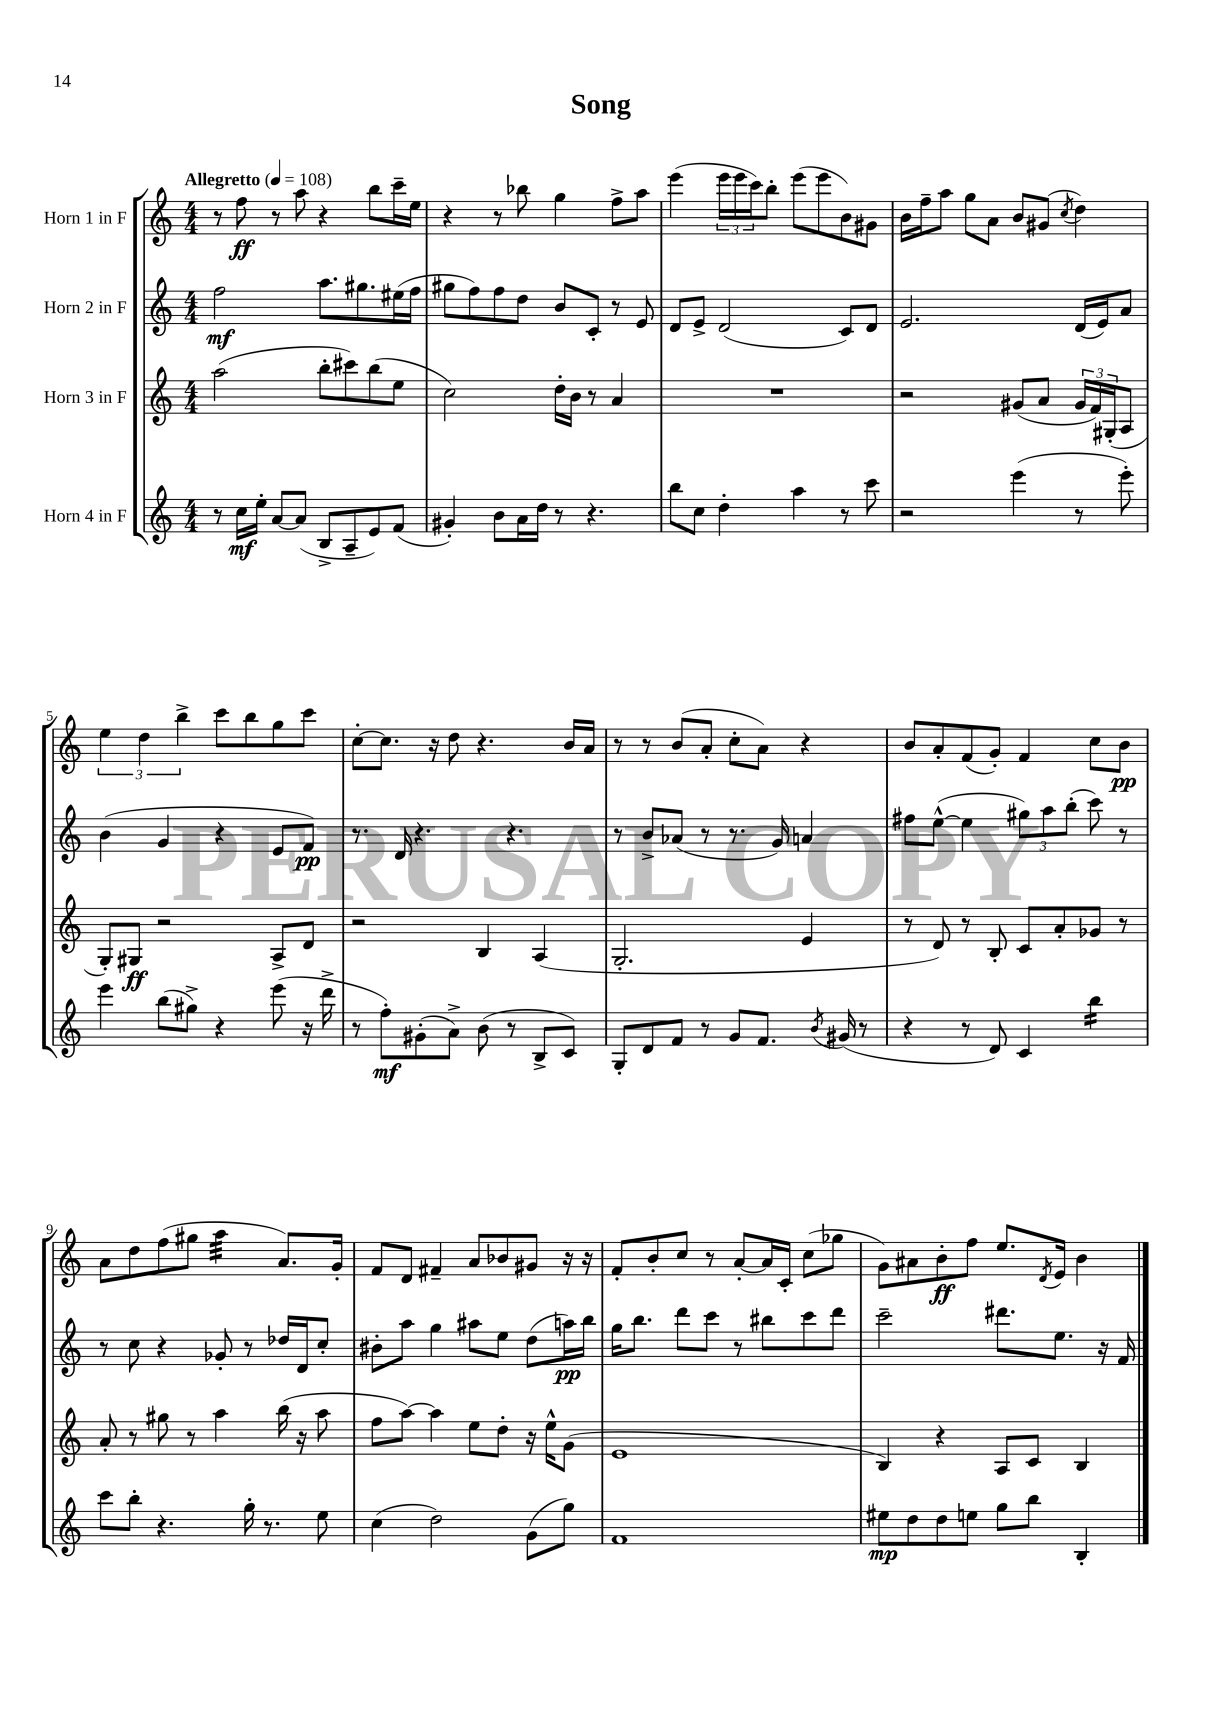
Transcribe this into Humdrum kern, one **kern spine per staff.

**kern	**dynam	**kern	**dynam	**kern	**dynam	**kern	**dynam
*part4	*part4	*part3	*part3	*part2	*part2	*part1	*part1
*staff4	*staff4	*staff3	*staff3	*staff2	*staff2	*staff1	*staff1
*I"Horn 4 in F	*	*I"Horn 3 in F	*	*I"Horn 2 in F	*	*I"Horn 1 in F	*
*clefG2	*	*clefG2	*	*clefG2	*	*clefG2	*
*k[]	*	*k[]	*	*k[]	*	*k[]	*
*M4/4	*	*M4/4	*	*M4/4	*	*M4/4	*
*MM108	*	*MM108	*	*MM108	*	*MM108	*
=1	=1	=1	=1	=1	=1	=1	=1
!	!	!	!	!	!	!LO:TX:a:B:t=Allegretto	!
8r	.	(2aa\	.	2ff\	mf	8r	.
16cc\LL	mf	.	.	.	.	8ff\	ff
16ee'\JJ	.	.	.	.	.	.	.
[8a/L	.	.	.	.	.	8r	.
(8a/J]	.	.	.	.	.	8aa\	.
8B^/L	.	8bb'\L	.	8.aa\L	.	4r	.
8A~/	.	8ccc#X\)	.	.	.	.	.
.	.	.	.	8.gg#X\	.	.	.
8e/)	.	(8bb\	.	.	.	8bb\L	.
(8f/J	.	8ee\J	.	(16ee#X\L	.	16ccc~\L	.
.	.	.	.	16ff\JJ	.	16ee\JJ	.
=2	=2	=2	=2	=2	=2	=2	=2
4g#X'/)	.	2cc\)	.	8gg#X\L	.	4r	.
.	.	.	.	8ff\)	.	.	.
8b\L	.	.	.	8ff\	.	8r	.
16a\L	.	.	.	8dd\J	.	8bb-X\	.
16dd\JJ	.	.	.	.	.	.	.
8r	.	16dd'\LL	.	8b/L	.	4gg\	.
.	.	16b\JJ	.	.	.	.	.
4.r	.	8r	.	8c'/J	.	.	.
.	.	4a/	.	8r	.	8ff^\L	.
.	.	.	.	8e/	.	8aa\J	.
=3	=3	=3	=3	=3	=3	=3	=3
8bb\L	.	1r	.	8d/L	.	(4eee\	.
8cc\J	.	.	.	8e^/J	.	.	.
4dd'\	.	.	.	(2d/	.	24eee\LL	.
.	.	.	.	.	.	24eee\	.
.	.	.	.	.	.	24ccc\J)	.
.	.	.	.	.	.	8bb'\J	.
4aa\	.	.	.	.	.	(8eee\L	.
.	.	.	.	.	.	8eee\	.
8r	.	.	.	8c/L)	.	8b\)	.
8ccc\	.	.	.	8d/J	.	8g#X\J	.
=4	=4	=4	=4	=4	=4	=4	=4
2r	.	2r	.	2.e/	.	16b\LL	.
.	.	.	.	.	.	16ff~\J	.
.	.	.	.	.	.	8aa\J	.
.	.	.	.	.	.	8gg\L	.
.	.	.	.	.	.	8a\J	.
(4eee\	.	(8g#X/L	.	.	.	8b/L	.
.	.	8a/J	.	.	.	(8g#X/J	.
.	.	.	.	.	.	8qcc/	.
8r	.	24g#/LL	.	(16d/LL	.	4dd\)	.
.	.	24f/)	.	.	.	.	.
.	.	.	.	16e/J)	.	.	.
.	.	(24G#X'/J	.	.	.	.	.
8eee'\)	.	8A/J	.	8a/J	.	.	.
!!LO:LB:g=z
=5	=5	=5	=5	=5	=5	=5	=5
4eee\	.	8G'/L)	.	(4b\	.	6ee\	.
.	.	8G#X/J	ff	.	.	.	.
.	.	.	.	.	.	6dd\	.
(8bb\L	.	2r	.	4g/	.	.	.
.	.	.	.	.	.	6bb^\	.
8gg#X^\J)	.	.	.	.	.	.	.
4r	.	.	.	4r	.	8ccc\L	.
.	.	.	.	.	.	8bb\	.
(8eee\	.	8A^/L	.	8e/L	.	8gg\	.
16r	.	8d/J	.	8f/J)	pp	8ccc\J	.
16ddd^\	.	.	.	.	.	.	.
=6	=6	=6	=6	=6	=6	=6	=6
8r	.	2r	.	8.r	.	[8cc'\L	.
8ff'\L)	mf	.	.	.	.	8.cc\J]	.
.	.	.	.	16d/	.	.	.
(8g#X'\	.	.	.	4.r	.	.	.
.	.	.	.	.	.	16r	.
8a^\J)	.	.	.	.	.	8dd\	.
(8b\	.	4B/	.	.	.	4.r	.
8r	.	.	.	4.r	.	.	.
8B^/L	.	(4A/	.	.	.	.	.
8c/J)	.	.	.	.	.	16b/LL	.
.	.	.	.	.	.	16a/JJ	.
=7	=7	=7	=7	=7	=7	=7	=7
8G'/L	.	2.G'/	.	8r	.	8r	.
8d/	.	.	.	8b^/L	.	8r	.
8f/J	.	.	.	(8a-X/J	.	(8b/L	.
8r	.	.	.	8r	.	8a'/J	.
8g/L	.	.	.	8.r	.	8cc'\L	.
8.f/J	.	.	.	.	.	8a\J)	.
.	.	.	.	16g/)	.	.	.
.	.	4e/	.	4an/	.	4r	.
8qb/	.	.	.	.	.	.	.
(16g#X/	.	.	.	.	.	.	.
8r	.	.	.	.	.	.	.
=8	=8	=8	=8	=8	=8	=8	=8
4r	.	8r	.	8ff#X\L	.	8b/L	.
.	.	8d/)	.	([8ee^^\J	.	8a'/	.
8r	.	8r	.	4ee\]	.	(8f/	.
8d/)	.	8B'/	.	.	.	8g'/J)	.
4c/	.	8c/L	.	12gg#X\L)	.	4f/	.
.	.	.	.	12aa\	.	.	.
.	.	8a'/	.	.	.	.	.
.	.	.	.	(12bb'\J	.	.	.
*tremolo	*	*	*	*	*	*	*
16bb\LL	.	8g-X/J	.	8ccc\)	.	8cc\L	.
16bb\	.	.	.	.	.	.	.
16bb\	.	8r	.	8r	.	8b\J	pp
16bb\JJ	.	.	.	.	.	.	.
*Xtremolo	*	*	*	*	*	*	*
!!LO:LB:g=z
=9	=9	=9	=9	=9	=9	=9	=9
8ccc\L	.	8a'/	.	8r	.	8a\L	.
8bb'\J	.	8r	.	8cc\	.	8dd\	.
4.r	.	8gg#X\	.	4r	.	(8ff\	.
.	.	8r	.	.	.	8gg#X\J	.
*	*	*	*	*	*	*tremolo	*
.	.	4aa\	.	8g-X'/	.	32aa\LLL	.
.	.	.	.	.	.	32aa\	.
.	.	.	.	.	.	32aa\	.
.	.	.	.	.	.	32aa\	.
16gg'\	.	.	.	8r	.	32aa\	.
.	.	.	.	.	.	32aa\	.
8.r	.	.	.	.	.	32aa\	.
.	.	.	.	.	.	32aa\JJJ	.
*	*	*	*	*	*	*Xtremolo	*
.	.	(16bb\	.	16dd-X/LL	.	8.a/L)	.
.	.	16r	.	16d/J	.	.	.
8ee\	.	8aa\	.	8cc'/J	.	.	.
.	.	.	.	.	.	16g'/Jk	.
=10	=10	=10	=10	=10	=10	=10	=10
(4cc\	.	8ff\L	.	8b#X'\L	.	8f/L	.
.	.	[8aa\J)	.	8aa\J	.	8d/J	.
2dd\)	.	4aa\]	.	4gg\	.	4f#X~/	.
.	.	8ee\L	.	8aa#X\L	.	8a/L	.
.	.	8dd'\J	.	8ee\J	.	8b-X/	.
(8g\L	.	16r	.	(8dd\L	.	8g#X/J	.
.	.	16ee^^\KL	.	.	.	.	.
8gg\J)	.	(8g\J	.	16aan\L)	pp	16r	.
.	.	.	.	16bb\JJ	.	16r	.
=11	=11	=11	=11	=11	=11	=11	=11
1f	.	1e	.	16gg\KL	.	8f'/L	.
.	.	.	.	8.bb\J	.	.	.
.	.	.	.	.	.	8b'/	.
.	.	.	.	8ddd\L	.	8cc/J	.
.	.	.	.	8ccc\J	.	8r	.
.	.	.	.	8r	.	[8a'/L	.
.	.	.	.	8bb#X\L	.	16a/L]	.
.	.	.	.	.	.	16c'/JJ	.
.	.	.	.	8ccc\	.	(8cc\L	.
.	.	.	.	8ddd\J	.	8gg-X\J	.
=12	=12	=12	=12	=12	=12	=12	=12
8ee#X\L	mp	4B/)	.	2ccc~\	.	8g\L)	.
8dd\	.	.	.	.	.	8a#X\	.
8dd\	.	4r	.	.	.	8b'\	ff
8een\J	.	.	.	.	.	8ff\J	.
8gg\L	.	8A/L	.	8.ddd#X\L	.	8.ee/L	.
8bb\J	.	8c/J	.	.	.	.	.
.	.	.	.	.	.	8qd/	.
.	.	.	.	8.ee\J	.	16e/Jk	.
4B'/	.	4B/	.	.	.	4b\	.
.	.	.	.	16r	.	.	.
.	.	.	.	16f/	.	.	.
==	==	==	==	==	==	==	==
*-	*-	*-	*-	*-	*-	*-	*-
